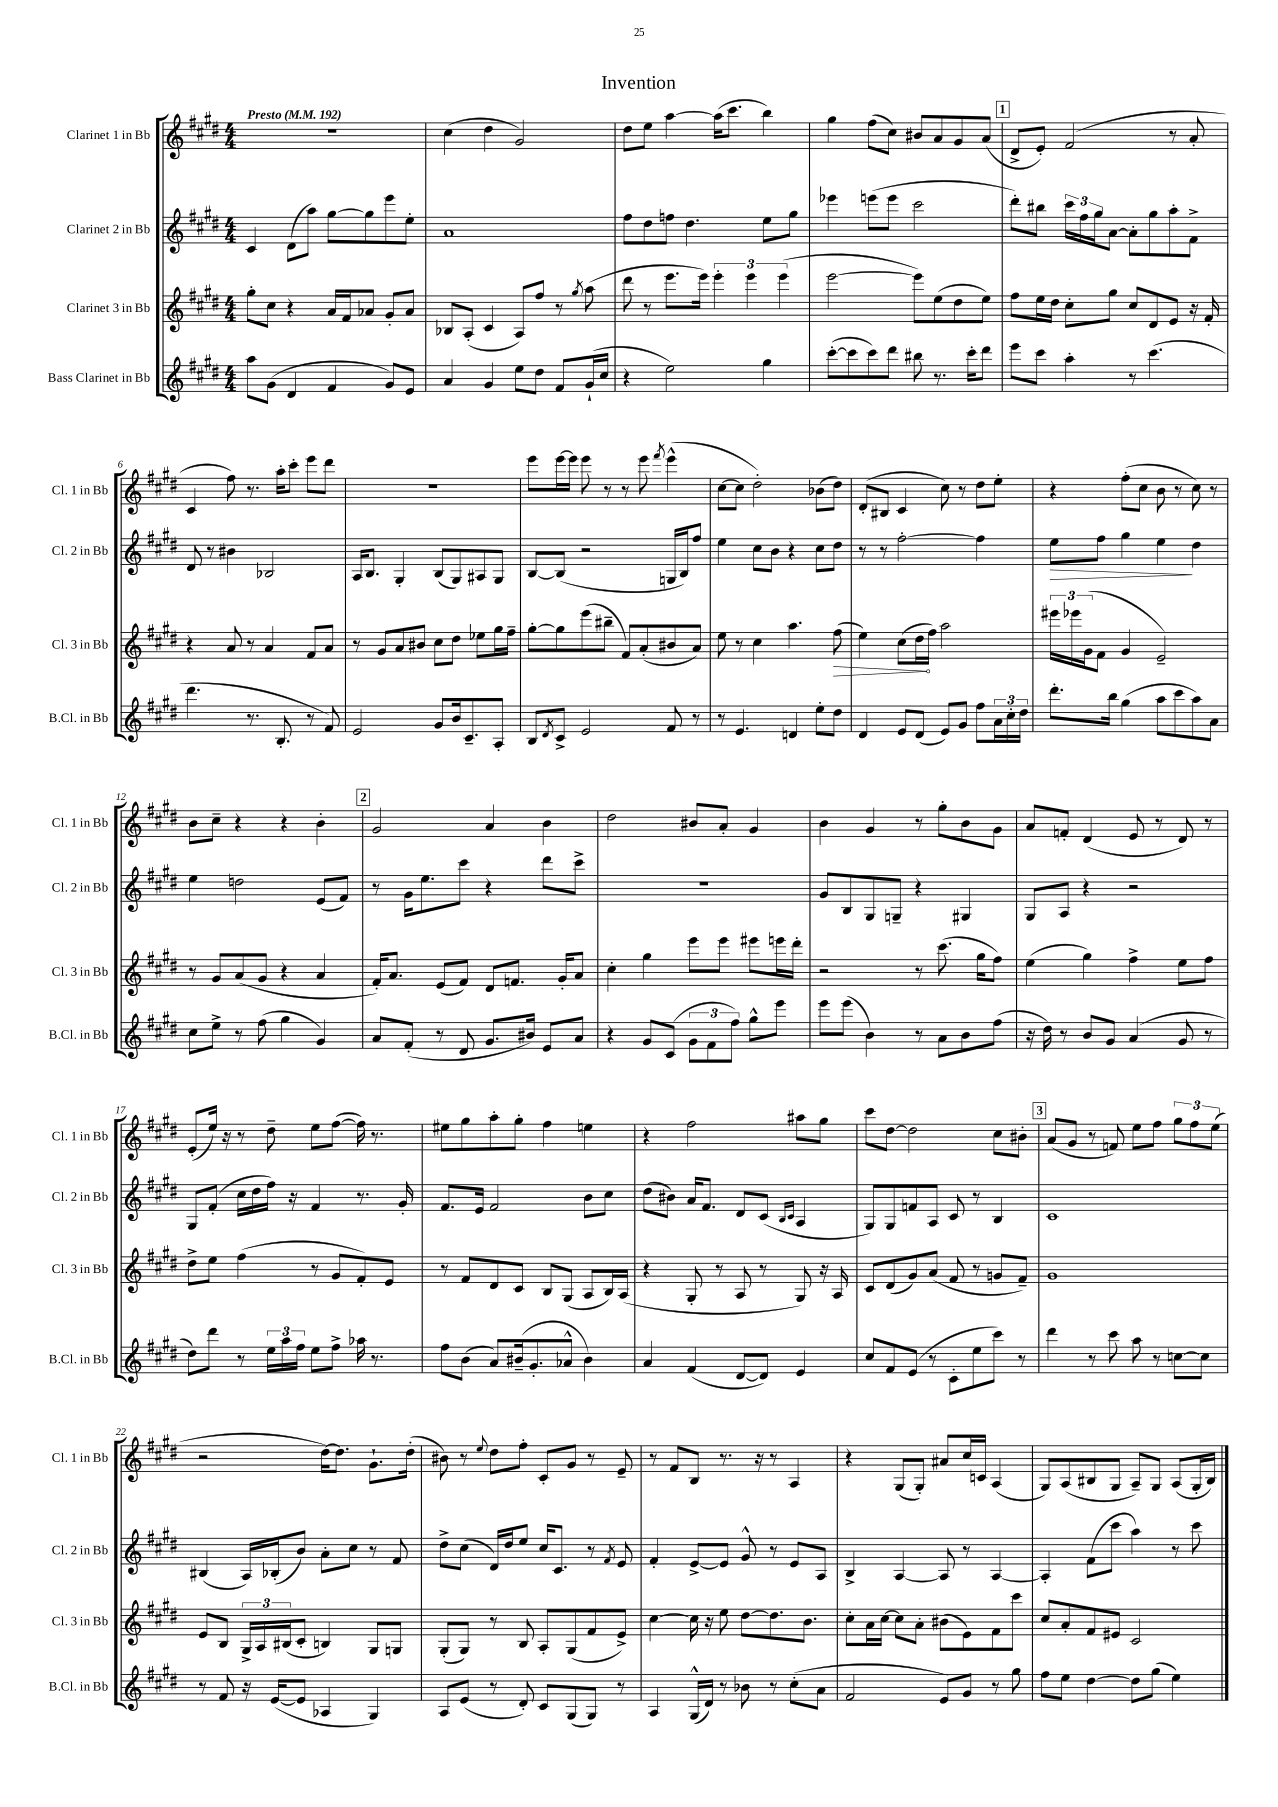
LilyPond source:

\header { title = "Invention" }
<<
\new StaffGroup <<
\new Staff = "s0" \with { instrumentName = "Clarinet 1 in Bb" shortInstrumentName = "Cl. 1 in Bb" } {
    \clef treble \key e \major \numericTimeSignature \time 4/4 \tempo "Presto" 4 = 192
    R1 |
    cis''4( dis''4 gis'2) |
    dis''8 e''8 a''4~ a''16( cis'''8. b''4) |
    gis''4 fis''8( cis''8) bis'8 a'8 gis'8 a'8( |
    \mark \markup { \box "1" } dis'8-> e'8-.) fis'2( r8 a'8-. |
    cis'4 fis''8) r8. a''16-. cis'''8-. e'''8 dis'''8 |
    r1 |
    e'''8 e'''16~ e'''16 e'''8 r8 r8 e'''8 \acciaccatura { fis'''8 } e'''4-^( |
    cis''8~ cis''8 dis''2-.) bes'8( dis''8) |
    dis'8-.( bis8 cis'4 cis''8) r8 dis''8 e''8-. |
    r4 fis''8-.( cis''8 b'8 r8 cis''8) r8 |
    b'8 cis''8-- r4 r4 b'4-. |
    \mark \markup { \box "2" } gis'2 a'4 b'4 |
    dis''2 bis'8 a'8-. gis'4 |
    b'4 gis'4 r8 gis''8-. b'8 gis'8 |
    a'8 f'8-. dis'4( e'8 r8 dis'8) r8 |
    e'8-.( e''16) r16 r8 dis''8-- e''8 fis''8~( fis''16) r8. |
    eis''8 gis''8 a''8-. gis''8-. fis''4 e''4 |
    r4 fis''2 ais''8 gis''8 |
    cis'''8 dis''8~ dis''2 cis''8 bis'8-. |
    \mark \markup { \box "3" } a'8( gis'8 r8 f'8) e''8 fis''8 \tuplet 3/2 { gis''8 fis''8 e''8( } |
    r2 dis''16~) dis''8. gis'8.-! dis''16-.( |
    bis'8) r8 \appoggiatura { e''8 } dis''8 fis''8-. cis'8-. gis'8 r8 e'8-- |
    r8 fis'8 b8 r8. r16 r8 a4 |
    r4 gis8( gis8-.) ais'8 cis''16 c'16 a4( |
    gis8) a8( bis8 gis8 a8--) gis8 a8( gis16-. bis16) \bar "|." |
}
\new Staff = "s1" \with { instrumentName = "Clarinet 2 in Bb" shortInstrumentName = "Cl. 2 in Bb" } {
    \clef treble \key e \major \numericTimeSignature \time 4/4
    cis'4 dis'8( a''8) gis''8~ gis''8 e'''8 e''8-. |
    a'1 |
    fis''8 dis''8 f''8 dis''4. e''8 gis''8 |
    ees'''4 e'''8( e'''8 cis'''2 |
    \mark \markup { \box "1" } dis'''8-.) bis''8 \tuplet 3/2 { cis'''16 fis''16 gis''16 } a'8~ a'8-. gis''8 a''8-. fis'8-> |
    dis'8 r8 bis'4 bes2 |
    a16 b8. gis4-. b8( gis8) ais8 gis8 |
    b8~ b8( r2 g16 b16) fis''8 |
    e''4 cis''8 b'8 r4 cis''8 dis''8 |
    r8 r8 fis''2~-. fis''4 |
    e''8\> fis''8 gis''4 e''4\! dis''4 |
    e''4 d''2 e'8( fis'8) |
    \mark \markup { \box "2" } r8 gis'16 e''8. cis'''8 r4 dis'''8 cis'''8-> |
    R1 |
    gis'8 b8 gis8 g8-- r4 gis4 |
    gis8 a8 r4 r2 |
    gis8 fis'8-.( cis''16 dis''16 fis''16) r16 fis'4 r8. gis'16-. |
    fis'8. e'16 fis'2 b'8 cis''8 |
    dis''8( bis'8) a'16 fis'8. dis'8 cis'8( \grace { b16 cis'16 } a4 |
    gis8) gis8 f'8 a8 cis'8 r8 b4 |
    \mark \markup { \box "3" } cis'1 |
    bis4( a16) bes16-.( b'8) a'8-. cis''8 r8 fis'8 |
    dis''8-> cis''8( dis'16) dis''16 e''8 cis''16 cis'8. r8 \acciaccatura { fis'8 } e'8 |
    fis'4-. e'8~-> e'8 gis'8-^ r8 e'8 a8 |
    b4-> a4~ a8 r8 a4~ |
    a4-. fis'8( cis'''8 a''4) r8 cis'''8 \bar "|." |
}
\new Staff = "s2" \with { instrumentName = "Clarinet 3 in Bb" shortInstrumentName = "Cl. 3 in Bb" } {
    \clef treble \key e \major \numericTimeSignature \time 4/4
    gis''8-. cis''8 r4 a'16 fis'16 aes'8 gis'8-. aes'8 |
    bes8 a8-.( cis'4 a8) fis''8 r8 \acciaccatura { gis''8 } a''8( |
    dis'''8 r8 e'''8. e'''16) \tuplet 3/2 { e'''4-. e'''4 e'''4( } |
    e'''2~ e'''8) e''8( dis''8 e''8) |
    \mark \markup { \box "1" } fis''8 e''16 dis''16 cis''8-. gis''8 cis''8 dis'8 e'8 r16 fis'16-. |
    r4 a'8 r8 a'4 fis'8 a'8 |
    r8 gis'8 a'8 bis'8 cis''8 dis''8 ees''8 gis''16 fis''16-- |
    gis''8~-. gis''8 e'''8( bis''8-- fis'8) a'8-.( bis'8 a'8) |
    e''8 r8 cis''4 a''4. \once \override Hairpin.circled-tip = ##t fis''8\>( |
    e''4) cis''8( dis''16\! fis''16) a''2 |
    \tuplet 3/2 { eis'''16 ees'''16 gis'16( } fis'8 gis'4 e'2--) |
    r8 gis'8 a'8( gis'8 r4 a'4 |
    \mark \markup { \box "2" } fis'16-.) a'8. e'8( fis'8) dis'8 f'8. gis'16-. a'8 |
    cis''4-. gis''4 e'''8 e'''8 eis'''8 e'''16 dis'''16-. |
    r2 r8 cis'''8.( gis''16 fis''8) |
    e''4( gis''4) fis''4-> e''8 fis''8 |
    dis''8-> e''8 fis''4( r8 gis'8 fis'8-.) e'8 |
    r8 fis'8 dis'8 cis'8 b8 gis8( a8 b16) a16( |
    r4 gis8-. r8 a8 r8 gis8) r16 a16 |
    cis'8 dis'8( gis'8) a'8( fis'8 r8 g'8 fis'8--) |
    \mark \markup { \box "3" } gis'1 |
    e'8 b8 \tuplet 3/2 { gis16-> a16 bis16( } cis'8-. b4) gis8 g8 |
    gis8-.( gis8) r8 b8 a8-. gis8( fis'8 e'8->) |
    cis''4~ cis''16 r16 e''8 dis''8~ dis''8. b'8. |
    cis''8-. a'16 cis''16~ cis''8 a'8-. bis'8( e'8) fis'8 cis'''8 |
    cis''8 a'8-. fis'8 eis'8 cis'2 \bar "|." |
}
\new Staff = "s3" \with { instrumentName = "Bass Clarinet in Bb" shortInstrumentName = "B.Cl. in Bb" } {
    \clef treble \key e \major \numericTimeSignature \time 4/4
    a''8 gis'8( dis'4 fis'4 gis'8) e'8 |
    a'4 gis'4 e''8 dis''8 fis'8 gis'16-!( cis''16 |
    r4 e''2) gis''4 |
    cis'''8~-.( cis'''8 cis'''8) dis'''8 bis''8 r8. cis'''16-. dis'''8 |
    \mark \markup { \box "1" } e'''8 cis'''8 a''4-. r8 cis'''4.( |
    dis'''4. r8. b8.-. r8 fis'8) |
    e'2 gis'8 b'16 cis'8.-- a8-. |
    b8 \acciaccatura { dis'8 } cis'8-> e'2 fis'8 r8 |
    r8 e'4. d'4 e''8-. dis''8 |
    dis'4 e'8 dis'8( e'8) gis'8 fis''8 \tuplet 3/2 { a'16 cis''16-. dis''16 } |
    dis'''8.-. b''16 gis''4( a''8 cis'''8 a''8) a'8 |
    cis''8 e''8-> r8 fis''8( gis''4 gis'4) |
    \mark \markup { \box "2" } a'8 fis'8-.( r8 dis'8 gis'8. bis'16) e'8 a'8 |
    r4 gis'8 cis'8( \tuplet 3/2 { gis'8 fis'8 fis''8) } gis''8-^ e'''8 |
    e'''8 e'''8( b'4) r8 a'8 b'8 fis''8( |
    r16 dis''16) r8 b'8 gis'8 a'4( gis'8 r8 |
    dis''8) dis'''8 r8 \tuplet 3/2 { e''16 a''16 fis''16 } e''8 fis''8-> aes''16 r8. |
    fis''8 b'8( a'8) bis'16--( gis'8.-. aes'8-^ bis'4) |
    a'4 fis'4( dis'8~ dis'8) e'4 |
    cis''8 fis'8 e'8( r8 cis'8-. e''8 cis'''8) r8 |
    \mark \markup { \box "3" } dis'''4 r8 cis'''8 a''8 r8 c''8~ c''8 |
    r8 fis'8 r16 e'16~( e'8 aes4 gis4) |
    a8 e'8( r8 dis'8-.) cis'8 gis8( gis8) r8 |
    a4 gis16-^( dis'16) r8 bes'8 r8 cis''8-.( a'8 |
    fis'2 e'8) gis'8 r8 gis''8 |
    fis''8 e''8 dis''4~ dis''8 gis''8( e''4) \bar "|." |
}
>>
>>
